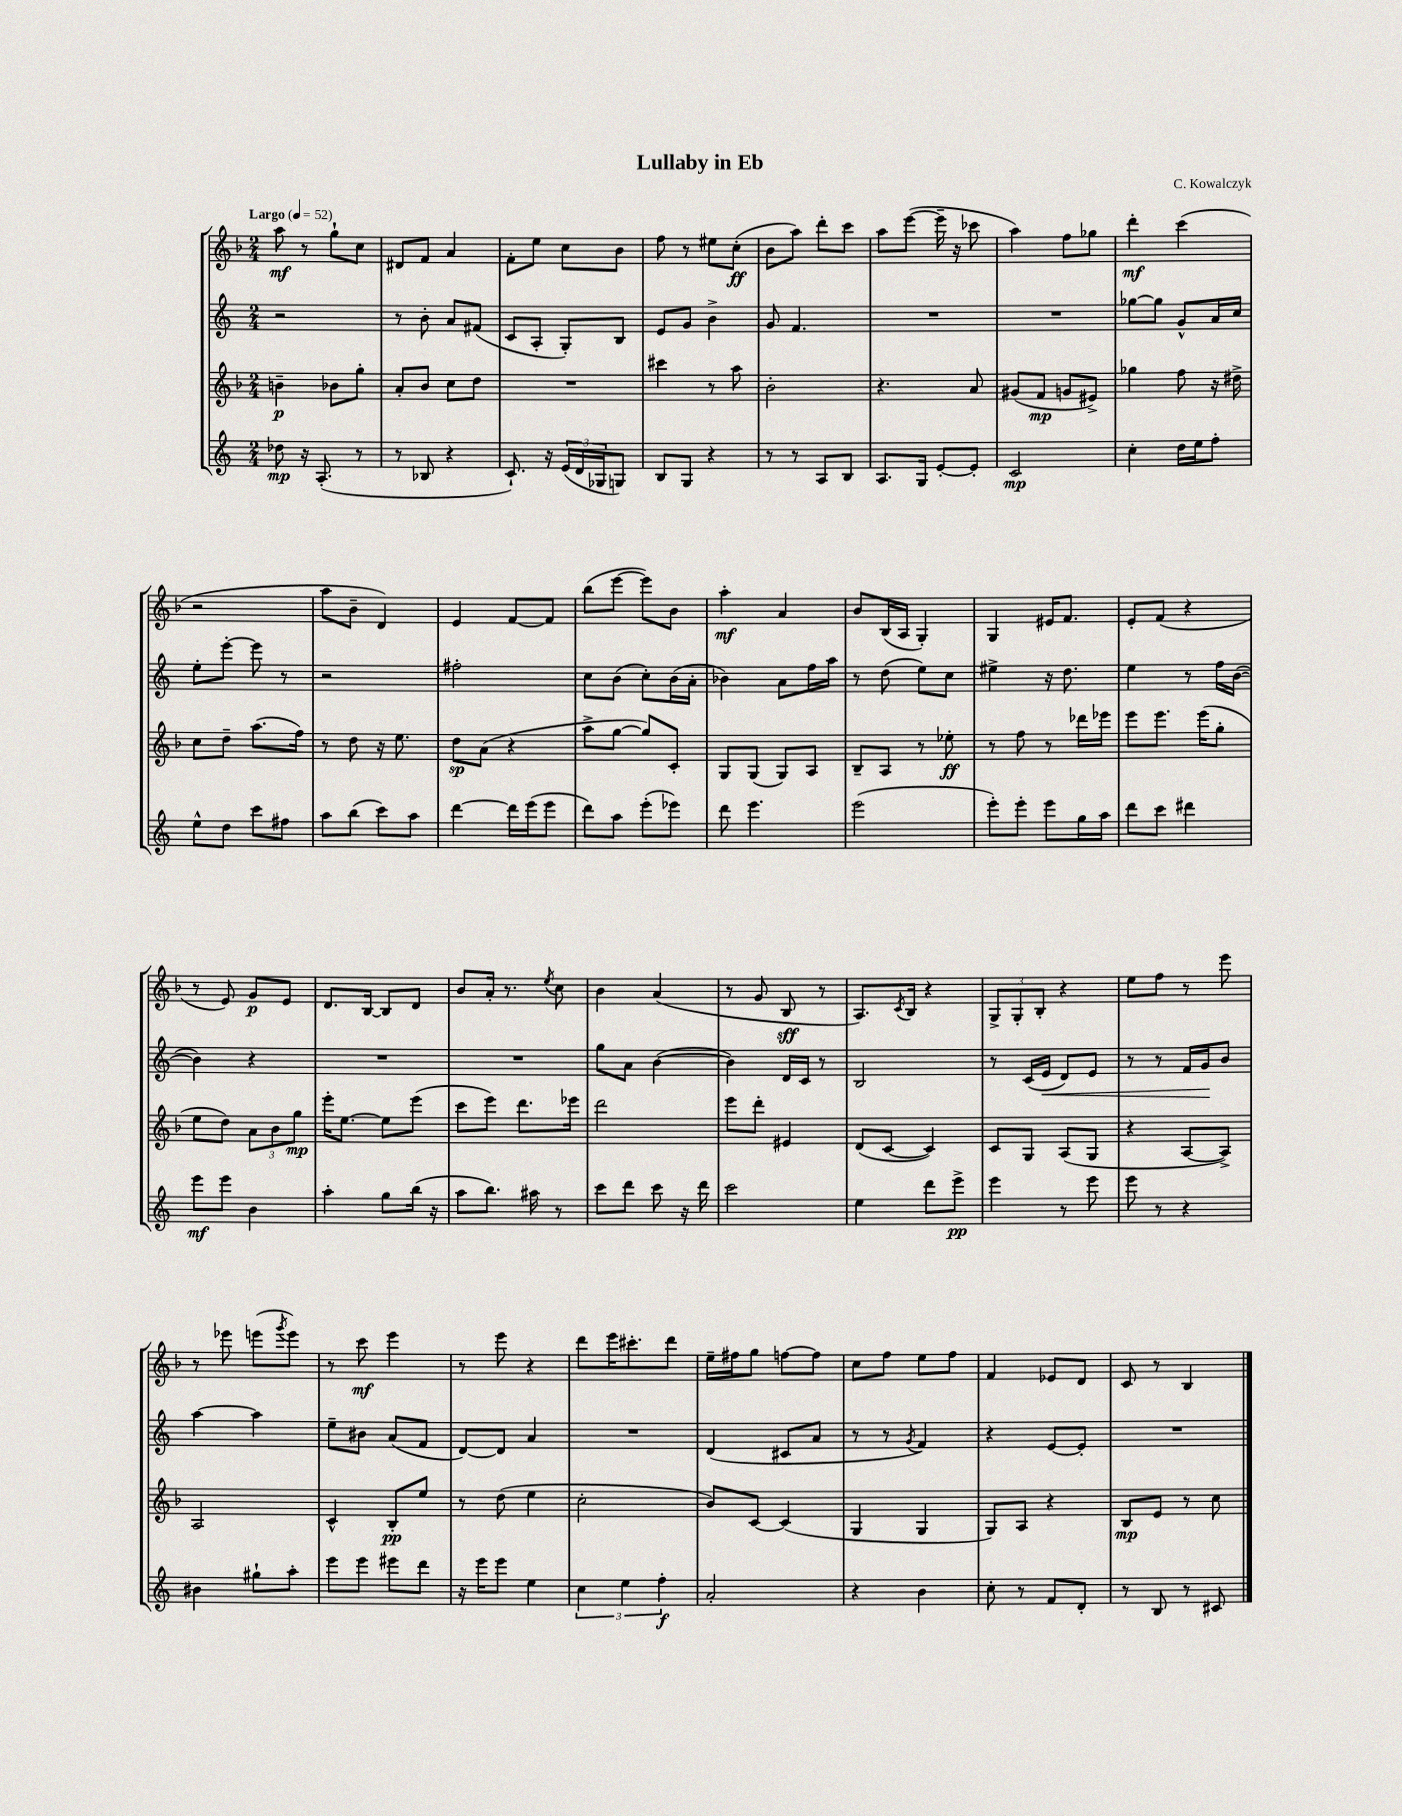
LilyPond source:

\header { title = "Lullaby in Eb" composer = "C. Kowalczyk" }
<<
\new StaffGroup <<
\new Staff = "s0" {
    \clef treble \key f \major \numericTimeSignature \time 2/4 \tempo "Largo" 4 = 52
    a''8\mf r8 g''8-! c''8 |
    dis'8 f'8 a'4 |
    f'8-. e''8 c''8 bes'8 |
    f''8 r8 eis''8 c''8-.\ff( |
    bes'8 a''8) d'''8-. c'''8 |
    a''8 e'''8~( e'''16-- r16 ces'''8 |
    a''4) f''8 ges''8 |
    d'''4-.\mf c'''4( |
    r2 |
    a''8 bes'8-- d'4) |
    e'4 f'8~ f'8 |
    bes''8( e'''8~ e'''8) bes'8 |
    a''4-.\mf a'4 |
    bes'8 bes16( a16 g4-.) |
    g4 eis'16 f'8. |
    e'8-. f'8( r4 |
    r8 e'8) g'8\p e'8 |
    d'8. bes16~ bes8 d'8 |
    bes'8 a'16-. r8. \acciaccatura { e''8 } c''8 |
    bes'4 a'4( |
    r8 g'8 bes8\sff r8 |
    a8.) \acciaccatura { c'8 } bes16 r4 |
    \tuplet 3/2 { g8-> g8-. bes8-. } r4 |
    e''8 f''8 r8 e'''8 |
    r8 ees'''8 e'''8( \acciaccatura { g'''8 } e'''8) |
    r8 c'''8\mf e'''4 |
    r8 e'''8 r4 |
    d'''8 e'''16 cis'''8.-. d'''8 |
    e''16-- fis''16 g''8 f''8~ f''8 |
    c''8 f''8 e''8 f''8 |
    f'4 ees'8 d'8 |
    c'8 r8 bes4 \bar "|." |
}
\new Staff = "s1" {
    \clef treble \key c \major \numericTimeSignature \time 2/4
    r2 |
    r8 b'8-. a'8 fis'8( |
    c'8 a8-. g8-.) b8 |
    e'8 g'8 b'4-> |
    g'8 f'4. |
    R2 |
    R2 |
    ges''8~ ges''8 g'8-^ a'16 c''16 |
    e''8-. e'''8~-. e'''8 r8 |
    r2 |
    fis''2-. |
    c''8 b'8( c''8-.) b'16( a'16-. |
    bes'4) a'8 f''16 a''16 |
    r8 d''8( e''8) c''8 |
    eis''4-> r16 d''8. |
    e''4 r8 f''16 b'16~( |
    b'4) r4 |
    R2 |
    R2 |
    g''8 a'8 b'4~( |
    b'4) d'16 c'16 r8 |
    b2 |
    r8 c'16( e'16\< d'8) e'8 |
    r8 r8 f'16 g'16\! b'8 |
    a''4~ a''4 |
    e''8-- bis'8 a'8( f'8 |
    d'8~) d'8 a'4 |
    R2 |
    d'4( cis'8 a'8 |
    r8 r8 \acciaccatura { g'8 } f'4) |
    r4 e'8~ e'8-. |
    R2 \bar "|." |
}
\new Staff = "s2" {
    \clef treble \key f \major \numericTimeSignature \time 2/4
    b'4--\p bes'8 g''8-. |
    a'8-. bes'8 c''8 d''8 |
    R2 |
    cis'''4 r8 a''8 |
    bes'2-. |
    r4. a'8 |
    gis'8( f'8\mp g'8 eis'8->) |
    ges''4 f''8 r16 dis''16-> |
    c''8 d''8-- a''8.( f''16) |
    r8 d''8 r16 e''8. |
    d''8\sp a'8( r4 |
    a''8-> g''8~ g''8) c'8-. |
    g8 g8( g8) a8 |
    bes8-- a8 r8 ees''8-.\ff |
    r8 f''8 r8 des'''16 ees'''16 |
    e'''8 e'''8. e'''16( g''8-. |
    e''8 d''8) \tuplet 3/2 { a'8 bes'8 g''8\mp } |
    e'''16-. e''8.~ e''8 e'''8( |
    c'''8 e'''8) d'''8. ees'''16 |
    d'''2 |
    e'''8 d'''8-. eis'4 |
    d'8( c'8~ c'4) |
    c'8 g8 a8( g8 |
    r4 a8~ a8->) |
    a2 |
    c'4-^ bes8-.\pp e''8 |
    r8 d''8( e''4 |
    c''2-. |
    bes'8) c'8~ c'4( |
    g4 g4 |
    g8) a8 r4 |
    bes8\mp e'8 r8 c''8 \bar "|." |
}
\new Staff = "s3" {
    \clef treble \key c \major \numericTimeSignature \time 2/4
    des''8\mp r16 a8.-.( r8 |
    r8 bes8 r4 |
    c'8.-!) r16 \tuplet 3/2 { e'16( d'16 ges16 } g8) |
    b8 g8 r4 |
    r8 r8 a8 b8 |
    a8. g16 e'8~-. e'8-. |
    c'2\mp |
    c''4-. d''16 e''16 f''8-. |
    e''8-^ d''8 c'''8 fis''8 |
    a''8 b''8( c'''8) a''8 |
    d'''4~ d'''16 e'''16( e'''8 |
    d'''8) a''8 e'''8-.( ees'''8) |
    d'''8 e'''4. |
    e'''2( |
    e'''8-.) e'''8-. e'''8 g''16 a''16 |
    d'''8 c'''8 dis'''4 |
    e'''8\mf e'''8 b'4 |
    a''4-. g''8 b''16( r16 |
    a''8 b''8.) ais''16 r8 |
    c'''8 d'''8 c'''8 r16 d'''16 |
    c'''2 |
    e''4 d'''8 e'''8->\pp |
    e'''4 r8 e'''8 |
    e'''8 r8 r4 |
    bis'4 gis''8-! a''8-. |
    e'''8 e'''8 eis'''8 d'''8 |
    r16 e'''16 e'''8 e''4 |
    \tuplet 3/2 { c''4 e''4 f''4-.\f } |
    a'2-. |
    r4 b'4 |
    c''8-. r8 f'8 d'8-. |
    r8 b8 r8 cis'8 \bar "|." |
}
>>
>>
\layout { \context { \Score \remove "Bar_number_engraver" } }
